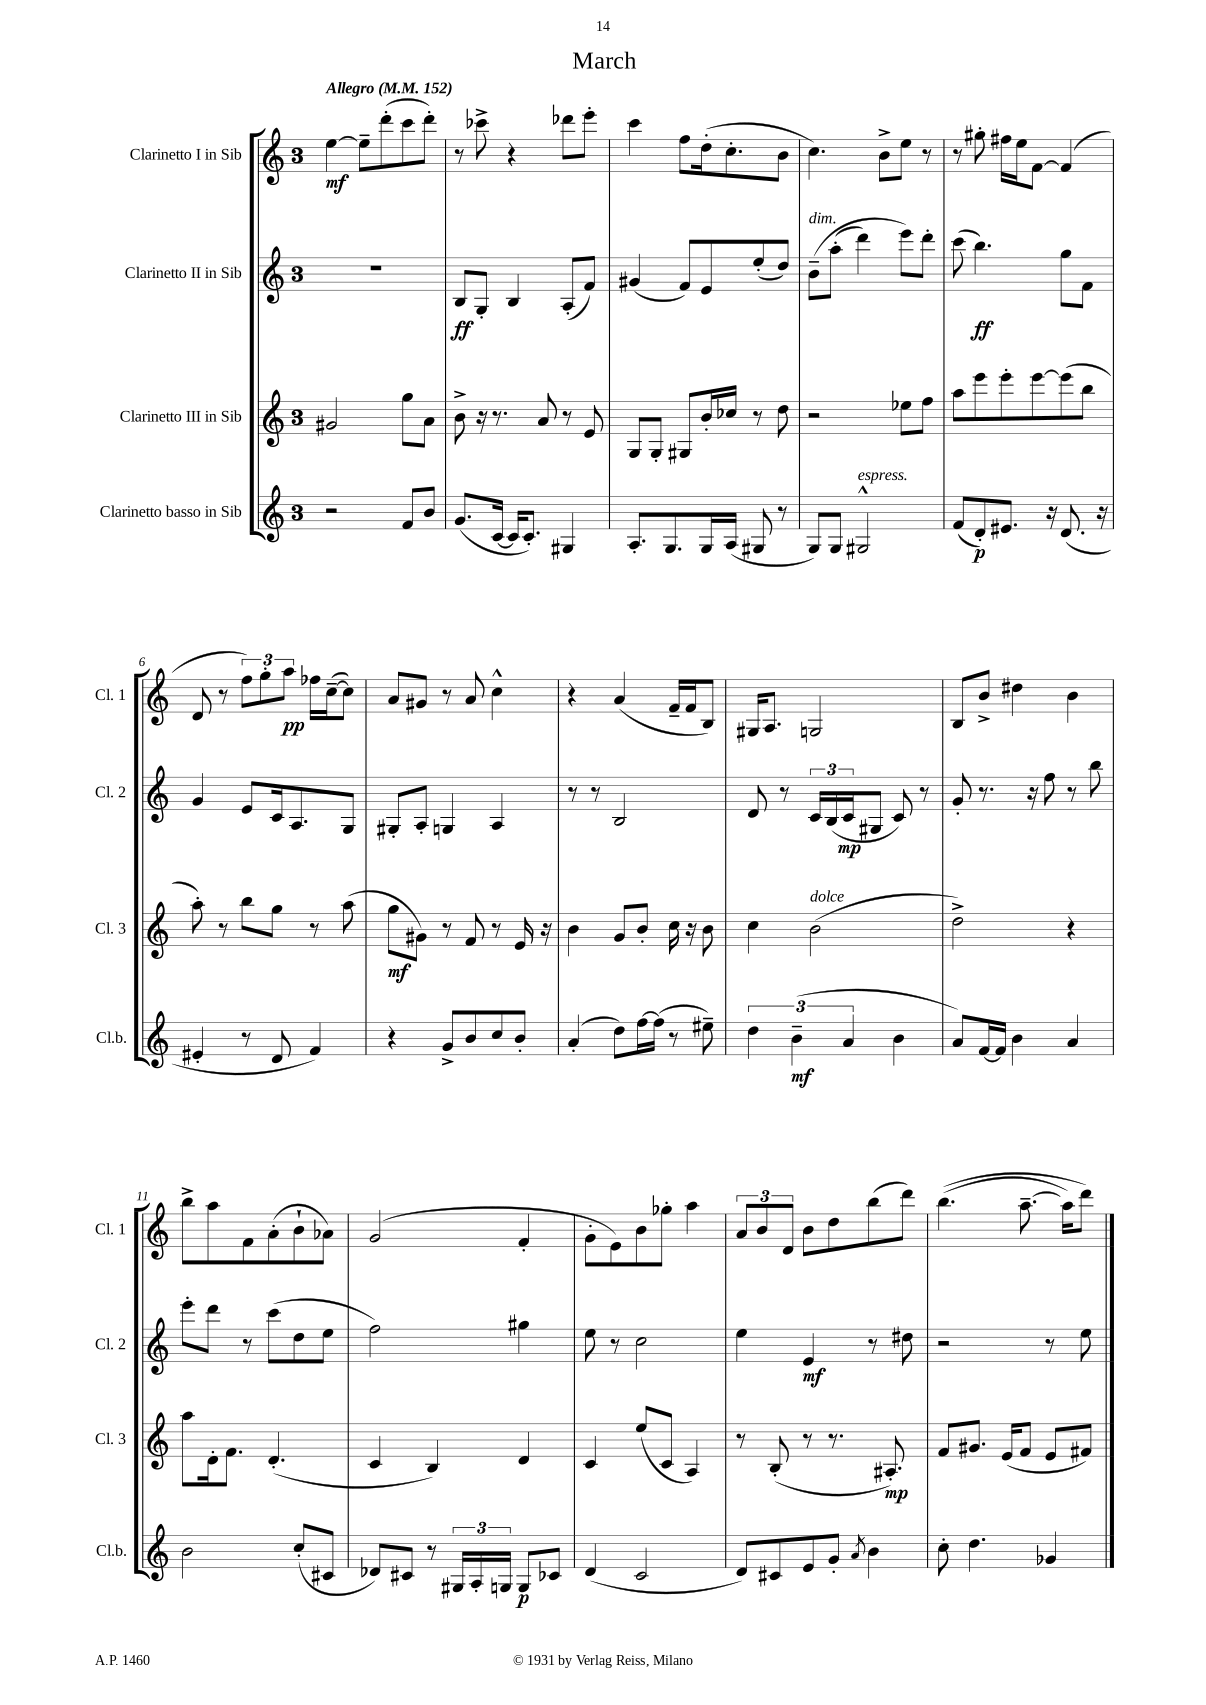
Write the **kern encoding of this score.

**kern	**kern	**kern	**kern
*staff4	*staff3	*staff2	*staff1
*clefG2	*clefG2	*clefG2	*clefG2
*k[]	*k[]	*k[]	*k[]
*M3/4	*M3/4	*M3/4	*M3/4
*MM152	*MM152	*MM152	*MM152
2r	2g#	2.r	[4ee
.	.	.	8ee~]
.	.	.	(8ddd'
8f	8gg	.	8ccc
8b	8a	.	8ddd')
=	=	=	=
(8.g	8b^	8B	8r
.	16r	8G'	8ccc-^
[16c	8.r	.	.
16c]	.	4B	4r
8.c')	.	.	.
.	8a	.	.
4G#	8r	(8A'	8ddd-
.	8e	8f)	8eee'
=	=	=	=
8.A'	8G	(4g#	4ccc
.	8G'	.	.
8.G	.	.	.
.	8G#	8f)	8ff
16G	16b'	8e	(16dd'
(16A	16cc-	.	8.cc'
8G#	8r	(8ee'	.
8r	8dd	8dd)	8b
=	=	=	=
8G)	2r	&(8b~	4.cc)
8G	.	(8aa'	.
2G#^^	.	4ddd)	.
.	.	.	8b^
.	8ee-	8eee&)	8ee
.	8ff	8ddd'	8r
=	=	=	=
(8f	8aa	(8ccc	8r
8d')	8eee	4.bb)	8gg#'
8.e#	8eee'	.	16ff#
.	.	.	16ee
.	[8eee	.	[8f
16r	.	.	.
(8.d	(8eee]	8gg	(4f]
.	8bb	8f	.
16r	.	.	.
=	=	=	=
4e#'	8aa')	4g	8d
.	8r	.	8r
8r	8bb	8e	12ff)
.	.	.	12gg'
8d	8gg	16c	.
.	.	.	12aa
.	.	8.A	.
4f)	8r	.	16ff-
.	.	.	([16cc~
.	(8aa	8G	8cc])
=	=	=	=
4r	8gg	8G#'	8a
.	8g#)	8A'	8g#
8g^	8r	4G	8r
8b	8f	.	8a
8cc	8r	4A	4cc^^
8b'	16e	.	.
.	16r	.	.
=	=	=	=
(4a'	4b	8r	4r
.	.	8r	.
8dd)	8g	2B	(4a
[16ff	8b'	.	.
(16ff]	.	.	.
8r	16cc	.	16f~
.	16r	.	16f
8ee#~)	8b	.	8B)
=	=	=	=
6dd	4cc	8d	16G#
.	.	.	8.A
.	.	8r	.
(6b~	.	.	.
.	(2b	24c	2G
.	.	(24B	.
6a	.	24c	.
.	.	8G#	.
4b	.	8c)	.
.	.	8r	.
=	=	=	=
8a)	2dd^)	8g'	8B
[16f	.	8.r	8b^
16f]	.	.	.
4b	.	.	4dd#
.	.	16r	.
.	.	8ff	.
4a	4r	8r	4b
.	.	8bb	.
=	=	=	=
2b	8aa	8eee'	8bb^
.	16d'	8ddd	8aa
.	8.f	.	.
.	.	8r	8f
.	(4.d'	(8ccc	(8a'
(8cc'	.	8dd	8b`
8c#	.	8ee	8a-)
=	=	=	=
8d-)	4c	2ff)	(2g
8c#	.	.	.
8r	4B)	.	.
24G#	.	.	.
24A'	.	.	.
24G	.	.	.
8G	4d	4gg#	4f'
8c-	.	.	.
=	=	=	=
(4d	4c	8ee	8g'
.	.	8r	8e)
2c	(8ee	2cc	8b
.	8c	.	8gg-'
.	4A)	.	4aa
=	=	=	=
8d)	8r	4ee	12a
.	.	.	12b
8c#	(8B'	.	.
.	.	.	12d
8e	8r	4e	8b
8g'	8.r	.	8dd
8qa	.	.	.
4b	.	8r	(8bb
.	8.A#')	.	.
.	.	8dd#	8ddd)
=	=	=	=
8cc'	8f	2r	&((4.bb
4.dd	8.g#	.	.
.	(16e	.	.
.	8f	.	[8.aa~
4g-	8e	8r	.
.	.	.	16aa])
.	8f#)	8ee	8ddd&)
==	==	==	==
*-	*-	*-	*-
